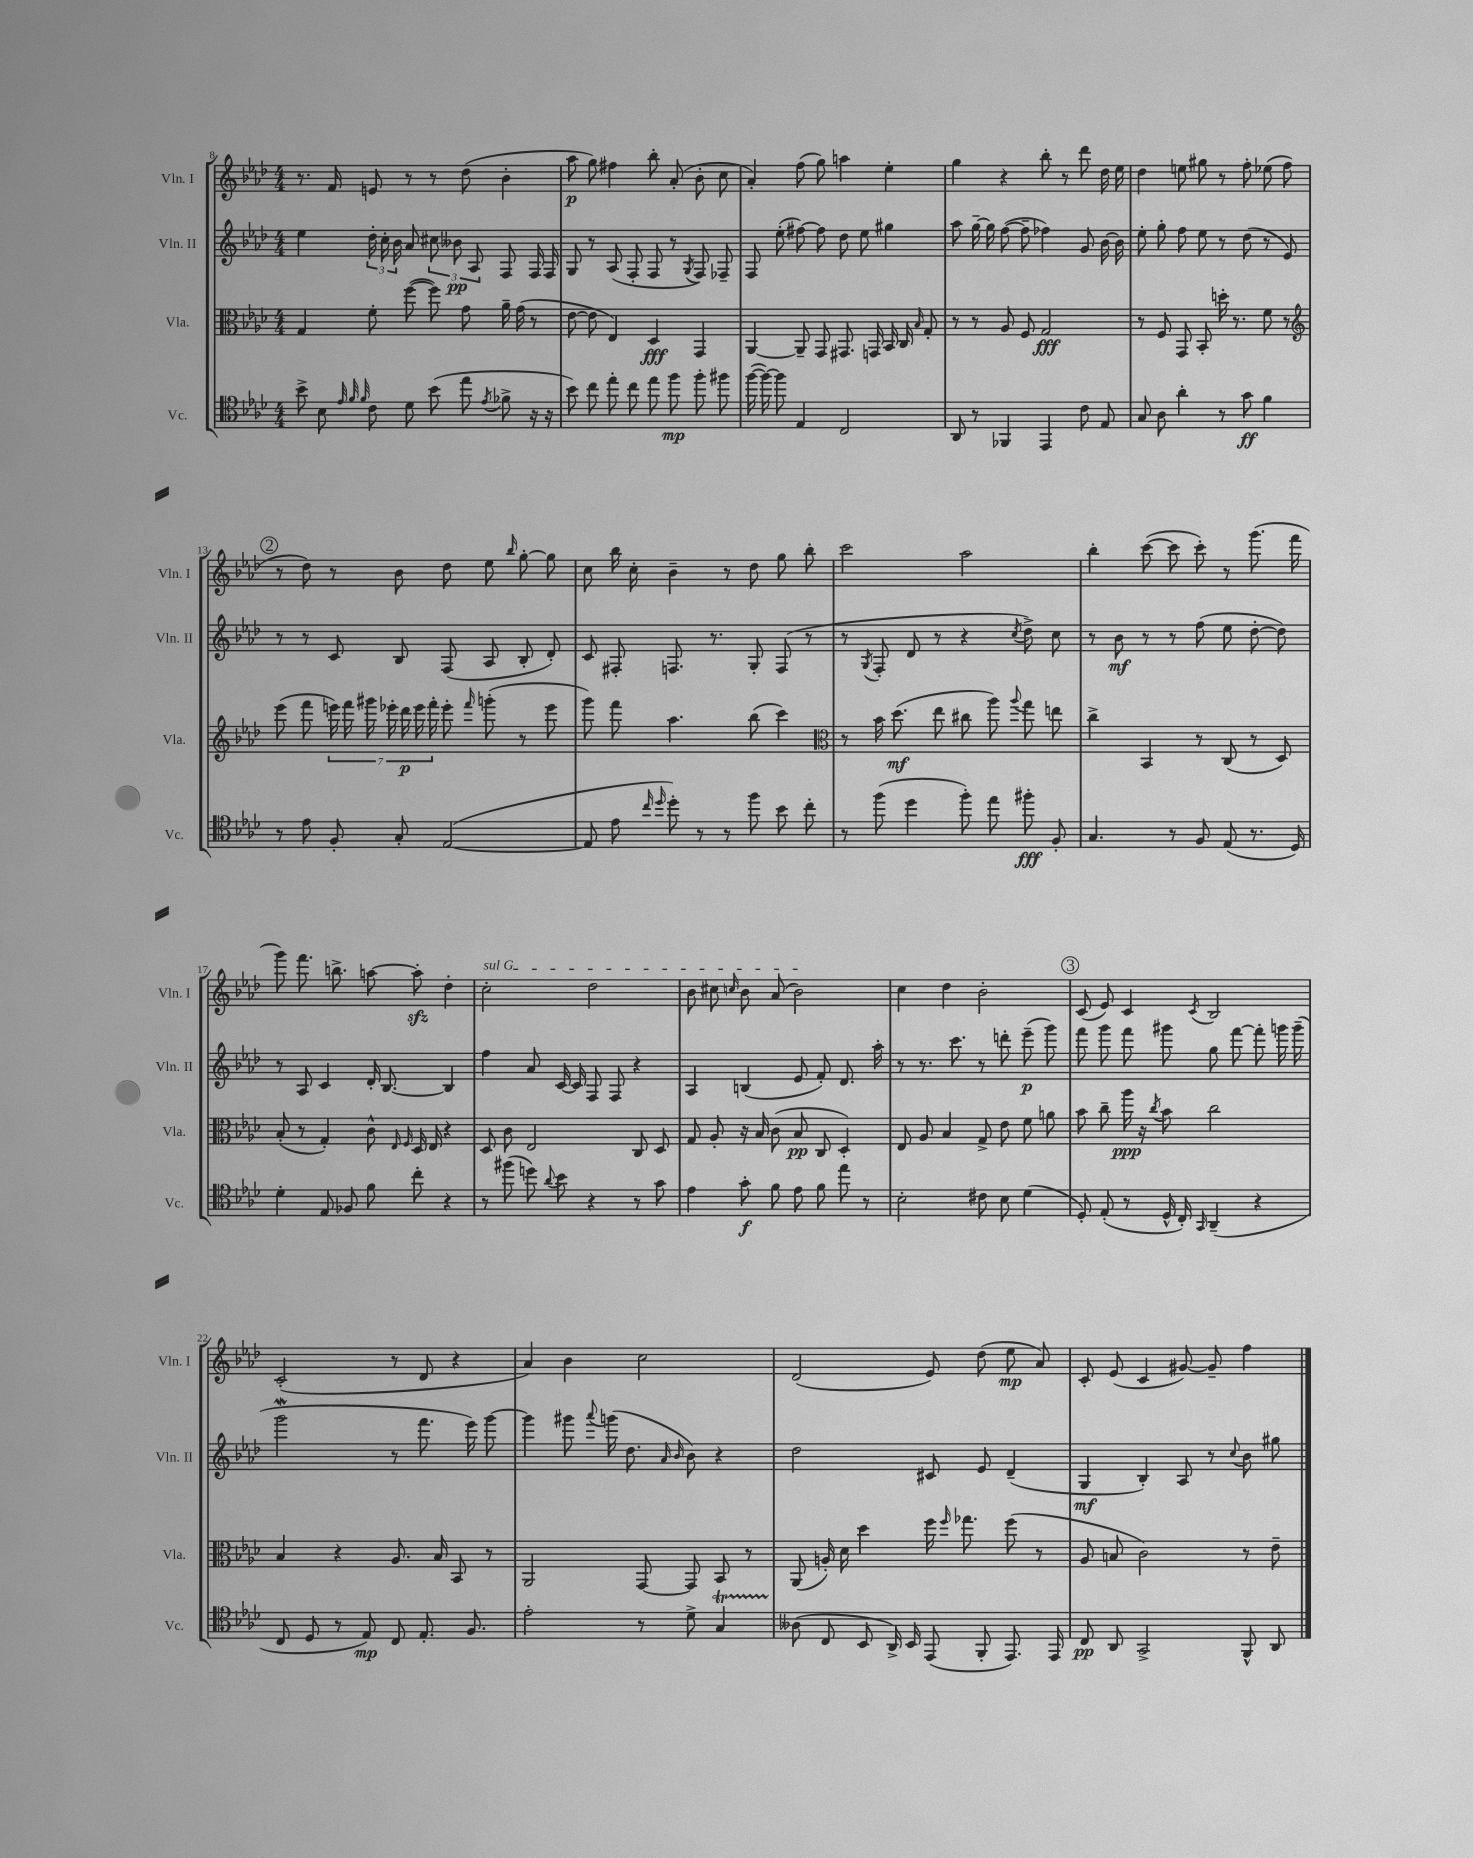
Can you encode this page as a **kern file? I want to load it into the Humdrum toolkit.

**kern	**kern	**kern	**kern
*staff4	*staff3	*staff2	*staff1
*clefC4	*clefC3	*clefG2	*clefG2
*k[b-e-a-d-]	*k[b-e-a-d-]	*k[b-e-a-d-]	*k[b-e-a-d-]
*M4/4	*M4/4	*M4/4	*M4/4
8b-^\	4G/	4ee-\	8.r
8B-\	.	.	.
.	.	.	16f/
32qqe-/	.	.	.
32qqf/	.	.	.
32qqf/	.	.	.
8c\	8f'\	24dd-'\	8e/
.	.	24cc'\	.
.	.	24b-\	.
8d-\	([8ff\	8a-/	8r
(8b-\	8ff\])	12cc#\	8r
.	.	12b--\	.
8ee-\	8g\	.	(8dd-\
.	.	12A-/	.
8qe-/	.	.	.
8f-^\	16a-~\	8F/	4b-'\
.	(16g\	.	.
16r	8r	16F/	.
16r	.	16F/	.
=	=	=	=
8b-\)	[8e-\	8G/	8aa-\
8cc\	8e-\]	8r	8gg\)
8ee-'\	4E-/)	(8A-/	4ff#\
8cc\	.	8F'/	.
8ee-\	4D-/	8F/	8bb-'\
8ff\	.	8r	(8a-'/
.	.	8qG/	.
8ff'\	4GG/	8F/)	8b-'\
8ff#\	.	8F-~/	8cc\
=	=	=	=
([16ff\	[4AA-/	8F/	4a-'/)
16ff\_)	.	.	.
8ff\]	.	(8ee-'\	.
4E-/	8AA-~/]	[8ff#\)	(8ff\
.	8GG/	8ff#\]	8gg\)
2C/	8.GG#/	8dd-\	4aa\
.	.	8ee-\	.
.	16GG/	.	.
.	16BB-/	4gg#\	4ee-'\
.	16C/	.	.
.	16qqB-/	.	.
.	8G'/	.	.
=	=	=	=
8AA-/	8r	8aa-\	4gg\
8r	8r	[16gg~\	.
.	.	16gg\]	.
4FF-/	8A-/	([8ff\	4r
.	8F/	8ff~\]	.
4EE-/	2G/	4ff-\)	8bb-'\
.	.	.	8r
8c\	.	8g/	8ddd-\
8E-/	.	[16b-\	16dd-\
.	.	16b-\]	16ee-\
=	=	=	=
8G/	8r	8ee-'\	4dd-\
8A-\	8F/	8gg'\	.
4a-'\	8GG/	8ff\	8ee\
.	8BB-'/	8ee-\	8gg#\
8r	16dd'\	8r	8r
.	8.r	.	.
8g\	.	(8dd-\	8ff'\
4f\	8f\	8r	(8ee-\
.	8r	8e-/)	8ff\
=	=	=	=
*	*clefG2	*	*
8r	(8eee-\	8r	8r
8e-\	8fff\	8r	8dd-\)
8F'/	28eee\)	8c/	8r
.	28fff\	.	.
.	28ggg#\	.	.
.	28eee-'\	.	.
8G'/	.	8B-/	8b-\
.	28ddd-\	.	.
.	28eee-\	.	.
.	28fff'\	.	.
([2E-/	8eee-'\	(8F/	8dd-\
.	16qqfff/	.	.
.	(8ggg'\	8A-/	8ee-\
.	.	.	16qqbb-/
.	8r	8B-'/	[8gg'\
.	8eee-\	8d-'/)	8gg\]
=	=	=	=
8E-/]	8ggg\)	8c/	8cc\
8e-\	8fff\	8F#'/	16bb-\
.	.	.	16cc'\
16qqcc/	.	.	.
16qqdd-/	.	.	.
8dd-'\)	4.aa-\	8.F/	4b-~\
8r	.	.	.
.	.	8.r	.
8r	.	.	8r
8ff\	(8bb-\	8G'/	8dd-\
8b-\	4ccc\)	(8F/	8gg\
8cc'\	.	8r	8bb-'\
=	=	=	=
*	*clefC3	*	*
8r	8r	8r	2ccc\
.	.	8qG/	.
(8ff\	16b-\	8F'/	.
.	(8.dd-\	.	.
4dd-\	.	8d-/	.
.	8ee-\	8r	.
8ff'\)	8cc#\	4r	2aa-\
8ee-\	8aa-\)	.	.
.	8qqaa-/	8qcc/	.
8ff#'\	8gg\	8dd-^\)	.
8F'/	8ee\	8cc\	.
=	=	=	=
4.G/	4cc^\	8r	4bb-'\
.	.	8b-\	.
.	4BB-/	8r	([8ccc\
8r	.	8r	8ccc\]
8F/	8r	(8ff\	8ccc'\)
(8E-/	(8C/	8ee-\	8r
8.r	8r	[8dd-'\	(8.ggg\
.	8D-/)	8dd-\])	.
16D-/)	.	.	16fff\
=	=	=	=
4d-'\	(8B-'/	8r	8ggg\)
.	8r	8A-/	8.fff\
8E-/	4G'/)	4c/	.
.	.	.	8.bb^\
8F-/	.	.	.
8f\	8c^^\	16d-'/	[8aa\
.	.	[8.B-/	.
.	16qqE-/	.	.
.	16qqF/	.	.
8cc'\	16D-/	.	8aa'\]
.	16E-/	.	.
4r	4r	4B-/]	4dd-'\
=	=	=	=
8r	8D-/	4ff\	2cc'\
(8ff#\	8c\	.	.
8dd\)	2E-/	8a-/	.
8qqa-/	.	.	.
8b-\	.	[16c/	.
.	.	16c/]	.
4r	.	8F/	2dd-\
.	.	8F/	.
8r	8C/	4r	.
8g\	8D-/	.	.
=	=	=	=
4e-\	8G/	4A-/	8b-\
.	8A-'/	.	8cc#\
.	.	.	16qqcc/
8g'\	16r	(4B/	8b-\
.	16B-/	.	.
8f\	(8c\	.	(8a-/
8e-\	8B-/	8e-/	2b-\)
8f\	8C/	8f'/)	.
8ee-\	4D-'/)	8.d-/	.
8r	.	.	.
.	.	16aa-'\	.
=	=	=	=
2B-'\	8E-/	8r	4cc\
.	8A-/	8.r	.
.	4B-/	.	4dd-\
.	.	8.ccc\	.
8c#\	8G^/	8r	2b-'\
8B-\	8e-\	8ddd'\	.
(4d-\	8f\	(8eee-~\	.
.	8a\	8ggg\)	.
=	=	=	=
8D-'/)	8b-\	8fff\	(8c/
(8E-'/	8cc~\	8ggg\	8e-/)
8r	16aa-\	8fff\	4c/
.	16r	.	.
.	8qcc/	.	.
16D-^^/	8b-\	8ggg#\	.
16C'/)	.	.	.
16qqGG/	.	.	8qc/
(4AA-~/	2cc\	8gg\	2B-/
.	.	[8fff\	.
4r	.	8fff'\]	.
.	.	16ggg\	.
.	.	(16ggg~\	.
=	=	=	=
8C/	4B-/	2ggg\	(2c'/
8D-/	.	.	.
8r	4r	.	.
8E-/)	.	.	.
8C/	8.A-/	8r	8r
8.E-'/	.	8.fff\	8d-/
.	16B-/	.	.
.	8BB-/	.	4r
8.F/	.	16eee-\)	.
.	8r	[8ggg\	.
=	=	=	=
2e-'\	2AA-/	4ggg\]	4a-/)
.	.	8ggg#\	4b-\
.	.	8qqaaa-/	.
.	.	(16ggg\	.
.	.	8.dd-\	.
8r	[8GG/	.	2cc\
.	.	16qqa-/	.
.	.	16qqb-/	.
8d-^\	8GG/]	8b-\)	.
4G/	8BB-/	4r	.
.	8r	.	.
=	=	=	=
(8A--\	(8AA-/	2dd-\	(2d-/
8C/	16A'/)	.	.
.	16d-\	.	.
8BB-/	4dd-\	.	.
16AA-^/)	.	.	.
16BB-/	.	.	.
(8EE-/	16ff\	8c#/	8e-/)
.	16qqff/	.	.
.	8.gg-\	.	.
8FF'/	.	8e-/	(8dd-\
8.EE-/)	(8ff\	(4d-~/	8ee-\
.	8r	.	8a-/)
16EE-/	.	.	.
=	=	=	=
8C/	8A-/	4G/	8c'/
8AA-/	8B/	.	(8e-/
2GG^/	2c\)	4B-'/)	4c/
.	.	8A-/	[8g#/)
.	.	8r	8g#~/]
.	.	8qqcc/	.
8FF^^/	8r	8b-\	4ff\
8AA-/	8e-~\	8gg#\	.
==	==	==	==
*-	*-	*-	*-
